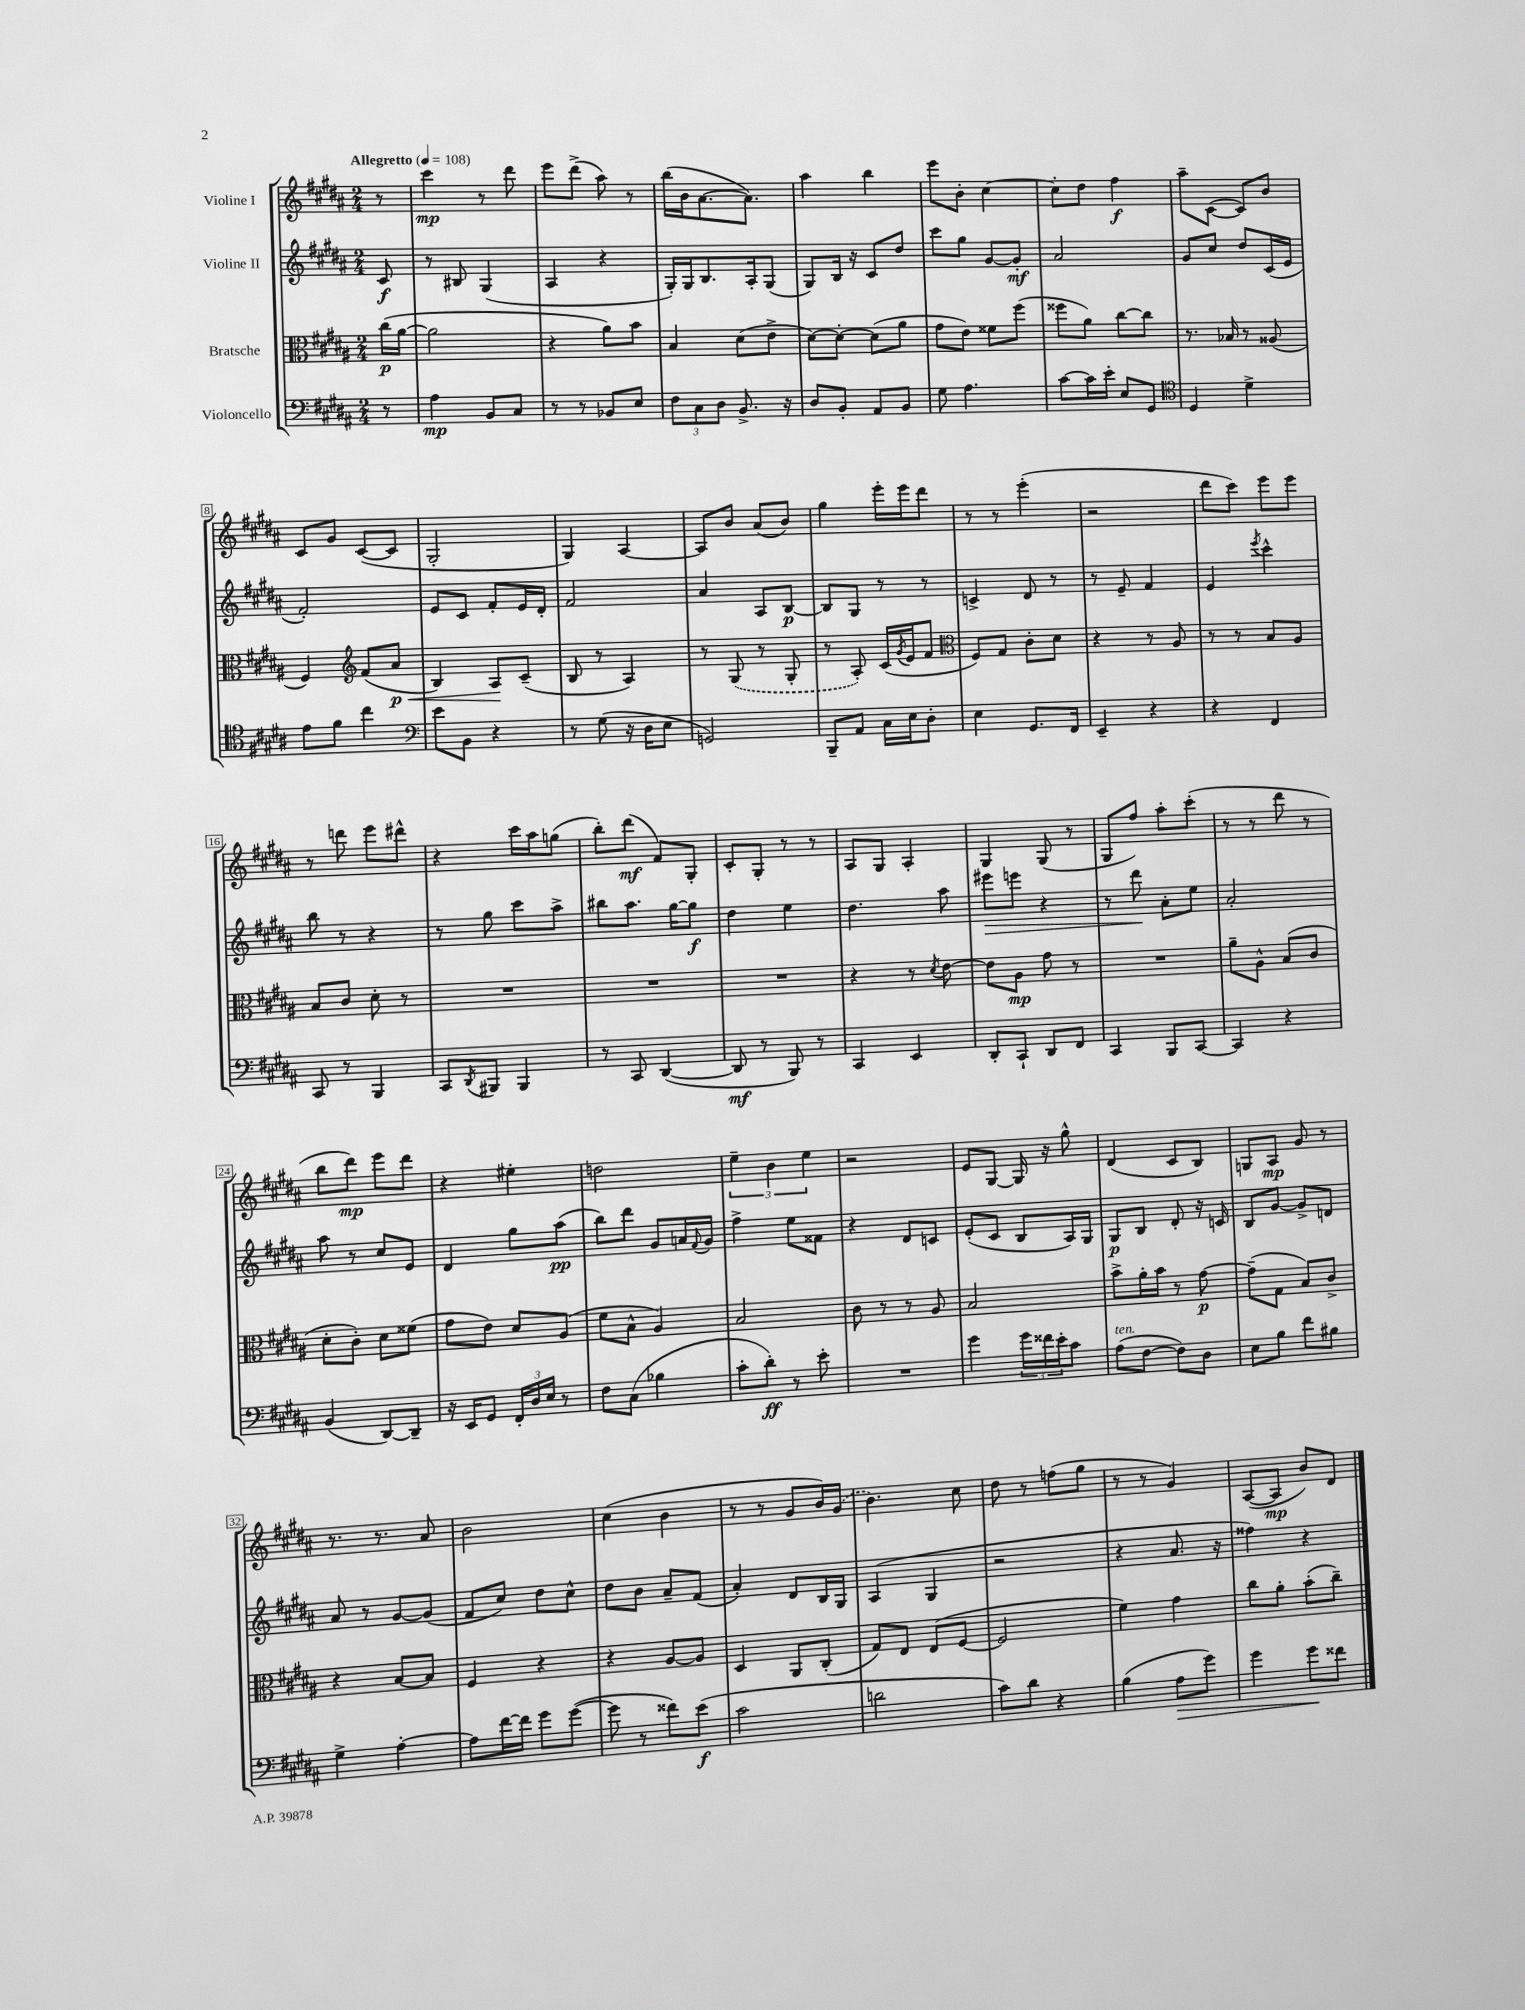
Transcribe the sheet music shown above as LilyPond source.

<<
\new StaffGroup <<
\new Staff = "s0" \with { instrumentName = "Violine I" } {
    \clef treble \key b \major \numericTimeSignature \time 2/4 \partial 8 \tempo "Allegretto" 4 = 108
    r8 |
    cis'''4\mp r8 dis'''8 |
    e'''8 dis'''8->( ais''8) r8 |
    b''16( b'16 ais'8.~ ais'8.) |
    ais''4 b''4 |
    e'''8 b'8-. cis''4~ |
    cis''8-. dis''8 fis''4\f |
    ais''8-- cis'8~( cis'8) b'8 |
    cis'8 gis'8 cis'8~( cis'8 |
    gis2-. |
    gis4) ais4~ |
    ais8 b'8 ais'8( b'8) |
    gis''4 e'''16-. e'''16 dis'''8 |
    r8 r8 e'''4-.( |
    r2 |
    dis'''8 cis'''8) e'''8 e'''8 |
    r8 d'''8 e'''8 dis'''8-^ |
    r4 cis'''16 ais''16 g''8( |
    b''8-.) dis'''8\mf( fis'8) gis8-. |
    cis'8-. gis8-. r8 r8 |
    ais8 gis8 ais4-. |
    gis4 gis8( r8 |
    gis8 fis''8) ais''8-. cis'''8-.( |
    r8 r8 dis'''8 r8 |
    b''8 dis'''8\mp) e'''8 dis'''8 |
    r4 eis''4-. |
    d''2 |
    \tuplet 3/2 { e''4-- b'4 e''4 } |
    r2 |
    e'8 gis8~ gis16 r16 gis''8-^ |
    dis'4( cis'8 b8) |
    g8 ais8\mp gis'8 r8 |
    r8. r8. ais'8 |
    b'2 |
    cis''4( b'4 |
    r8 r8 gis'8 b'16) \once \slurDashed gis'16( |
    b'4.) cis''8 |
    dis''8 r8 f''8( gis''8 |
    r8 r8 gis'4) |
    ais8~( ais8\mp b'8) dis'8 \bar "|." |
}
\new Staff = "s1" \with { instrumentName = "Violine II" } {
    \clef treble \key b \major \numericTimeSignature \time 2/4 \partial 8
    cis'8\f |
    r8 bis8 gis4( |
    ais4 r4 |
    gis16-.) gis16 b8. ais16-. gis8( |
    gis8) b16 r16 cis'8 dis''8 |
    cis'''8 gis''8 gis'8~ gis'8-.\mf |
    ais'2 |
    gis'8 cis''8 dis''8 cis'16( e'16 |
    fis'2-.) |
    e'8 cis'8 fis'8-. e'16 dis'16-. |
    fis'2 |
    ais'4 ais8 b8~\p |
    b8 gis8 r8 r8 |
    c'4-> dis'8 r8 |
    r8 e'8-- fis'4 |
    e'4 \acciaccatura { e'''8 } cis'''4-^ |
    b''8 r8 r4 |
    r8 gis''8 cis'''8 ais''8-> |
    bis''8 ais''8. gis''16~ gis''8\f |
    dis''4 e''4 |
    dis''4. ais''8 |
    eis'''8\> e'''8 r4 |
    r8 dis'''8\! ais'8-. e''8 |
    ais'2-. |
    ais''8 r8 cis''8 e'8 |
    dis'4 gis''8 ais''8\pp( |
    b''8) dis'''8 gis'8 a'16 \appoggiatura { fis'8 } gis'16 |
    fis''4-> e''8 fisis'8 |
    r4 dis'8 c'8 |
    e'8-.( cis'8 b8 ais16) gis16 |
    gis8\p b8 dis'8-. r16 c'16 |
    b8 gis'8~ gis'8-> d'8 |
    ais'8 r8 gis'8~ gis'8( |
    fis'8 cis''8) dis''8 cis''8-^ |
    dis''8 b'8 ais'8-- fis'8( |
    ais'4-.) dis'8 b16 gis16 |
    ais4( gis4 |
    r2 |
    r4 ais'8. r16 |
    fisis''4) r4 \bar "|." |
}
\new Staff = "s2" \with { instrumentName = "Bratsche" } {
    \clef alto \key b \major \numericTimeSignature \time 2/4 \partial 8
    cis''16\p( ais'16~ |
    ais'2 |
    r4 ais'8) b'8 |
    b4 dis'8( e'8-> |
    dis'8~) dis'8~-. dis'8( ais'8 |
    gis'8 e'8) fisis'8 fis''8( |
    fisis''8 ais'8) cis''8~ cis''8 |
    r8. bes16 r8 aisis8( |
    fis4) \clef treble fis'8( ais'8\p\< |
    b4) ais8\! cis'8--( |
    b8 r8 ais4) |
    r8 \once \slurDashed gis8( r8 gis8-. |
    r8 ais8-.) cis'16( \acciaccatura { gis'8 } e'16 fis'8 |
    \clef alto fis8) gis8 cis'8-. dis'8 |
    r4 r8 ais8 |
    r8 r8 b8 ais8 |
    b8 cis'8 dis'8-. r8 |
    R2 |
    R2 |
    R2 |
    r4 r8 \acciaccatura { dis'8 } e'8~ |
    e'8 ais8\mp gis'8 r8 |
    R2 |
    ais'8-- ais8-^ b8( cis'8 |
    dis'8-. cis'8-.) dis'8 fisis'8( |
    gis'8 e'8) dis'8 ais8( |
    fis'8 b8-^ ais4) |
    b2 |
    cis'8 r8 r8 ais8 |
    b2 |
    b'8-> ais'16-. b'16 r8 gis'8~\p |
    gis'8--( gis8 b8) cis'8-> |
    r4 b8~ b8 |
    fis4 r4 |
    r4 ais8~ ais8 |
    dis4 ais,8 cis8-.( |
    gis8) e8 e8( fis8~ |
    fis2 |
    fis'4) gis'4 |
    cis''8 ais'8-. b'8-.( cis''8--) \bar "|." |
}
\new Staff = "s3" \with { instrumentName = "Violoncello" } {
    \clef bass \key b \major \numericTimeSignature \time 2/4 \partial 8
    r8 |
    ais4\mp b,8 cis8 |
    r8 r8 bes,8 e8 |
    \tuplet 3/2 { fis8 cis8 dis8 } b,8.-> r16 |
    dis8 b,8-. ais,8 b,8 |
    gis8 ais4. |
    cis'8~ cis'16 e'16-. e8 gis,8 |
    \clef tenor dis4 dis'4-> |
    e'8 fis'8 cis''4 |
    \clef bass e'8 b,8 r4 |
    r8 gis8( r16 dis16 e8 |
    g,2) |
    b,,8-- ais,8 cis16 e16 dis8-. |
    e4 gis,8. fis,16 |
    e,4-- r4 |
    r4 fis,4 |
    cis,8 r8 b,,4 |
    cis,8 \acciaccatura { dis,8 } bis,,8 bis,,4 |
    r8 cis,8 dis,4~( |
    dis,8\mf r8 b,,8) r8 |
    cis,4 e,4 |
    dis,8-. cis,8-! dis,8 fis,8 |
    cis,4 b,,8 cis,8~ |
    cis,4 r4 |
    b,4( dis,8~) dis,8-- |
    r16 e,16 gis,8 \tuplet 3/2 { fis,16-. dis16 e16 } r8 |
    fis8 cis8( bes4 |
    cis'8-. dis'8-.\ff) r8 e'8-. |
    R2 |
    gis'4 \tuplet 3/2 { gis'16 fisis'16 e'16-. } cis'8 |
    ais8^\markup { \italic "ten." }( fis8~ fis8) dis8 |
    e8 b8 fis'8 bis8 |
    gis4-> ais4~-. |
    ais8 fis'16~ fis'16 gis'8 gis'8~( |
    gis'8 r8 fisis'8) e'8\f( |
    cis'2 |
    d'2 |
    cis'8) dis'8 r4 |
    b4( ais8\> gis'8) |
    gis'4 gis'8\! fisis'8 \bar "|." |
}
>>
>>
\layout { \context { \Score \override BarNumber.stencil = #(make-stencil-boxer 0.1 0.3 ly:text-interface::print) } }
